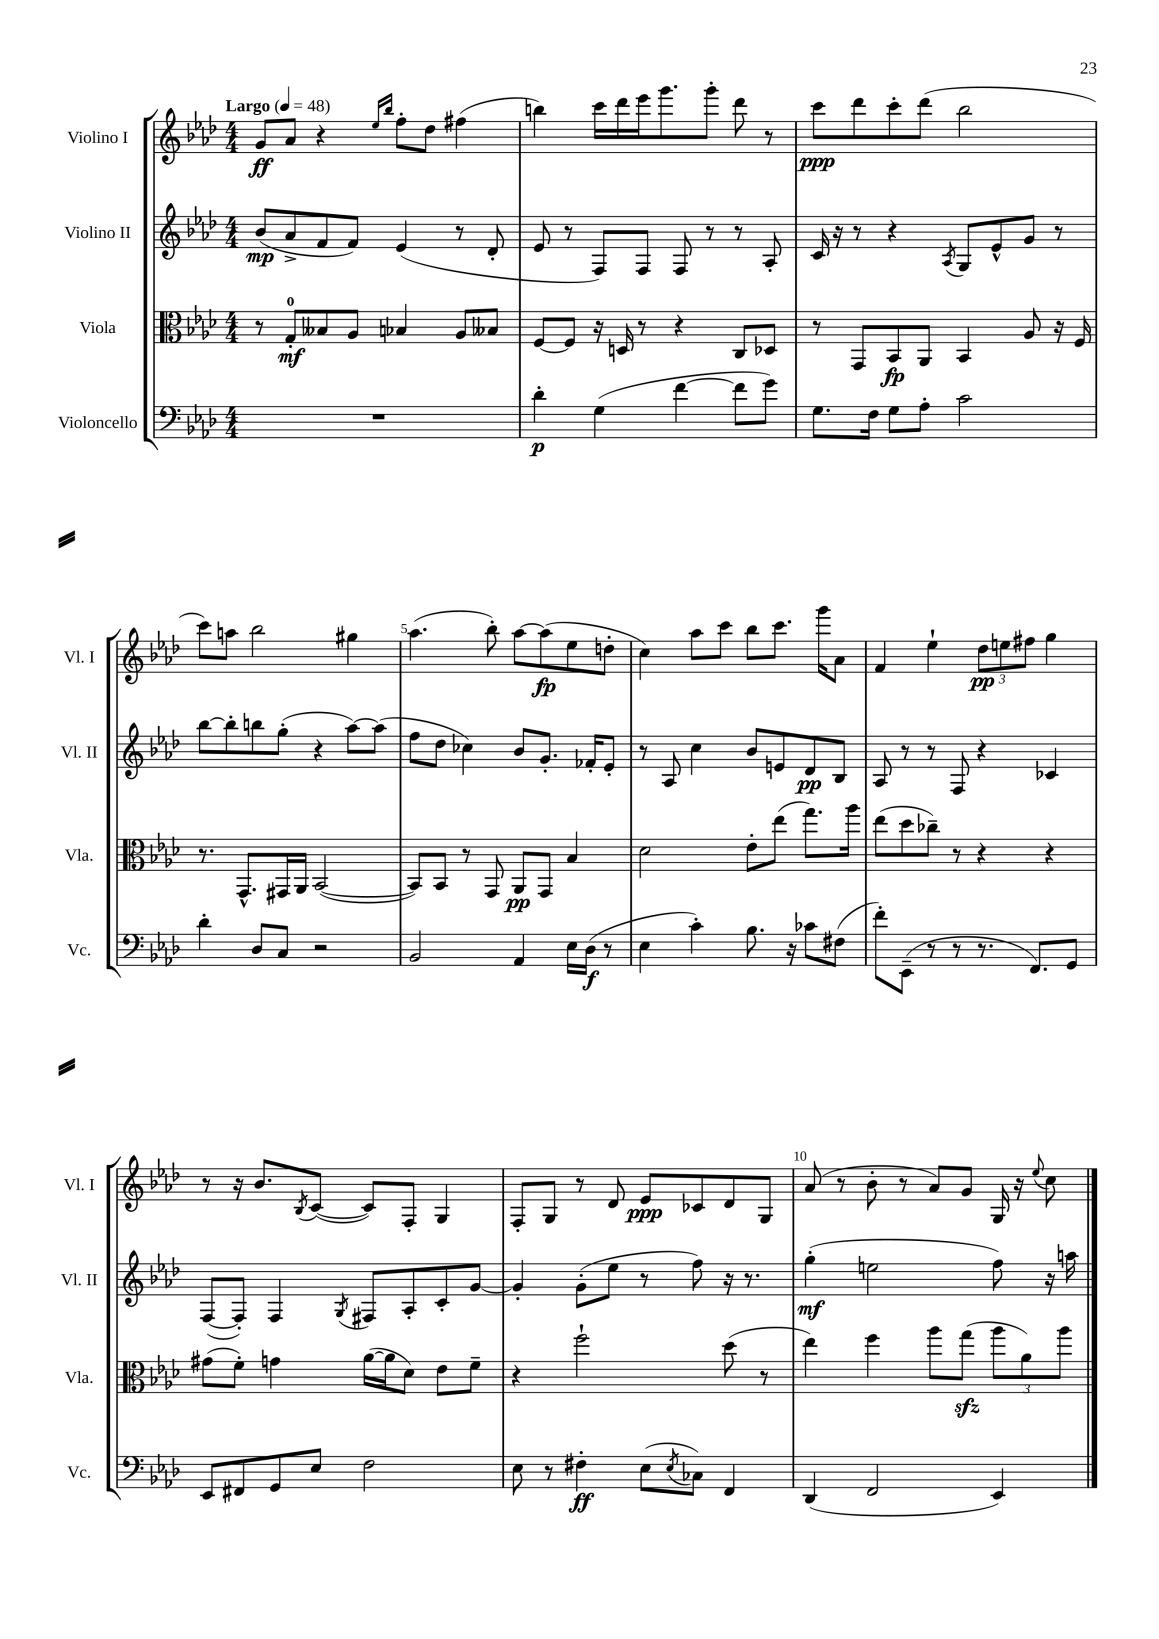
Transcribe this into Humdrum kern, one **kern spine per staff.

**kern	**kern	**kern	**kern
*staff4	*staff3	*staff2	*staff1
*clefF4	*clefC3	*clefG2	*clefG2
*k[b-e-a-d-]	*k[b-e-a-d-]	*k[b-e-a-d-]	*k[b-e-a-d-]
*M4/4	*M4/4	*M4/4	*M4/4
*MM48	*MM48	*MM48	*MM48
1r	8r	(8b-/L	8g/L
.	8G'/L	8a-^/	8a-/J
.	8B--/	8f/	4r
.	8A-/J	8f/J)	.
.	.	.	16qqee-/LL
.	.	.	16qqbb-/JJ
.	4B-/	(4e-/	8ff'\L
.	.	.	8dd-\J
.	8A-/L	8r	(4ff#\
.	8B--/J	8d-'/	.
=	=	=	=
4d-'\	[8F/L	8e-/	4bb\)
.	8F/]J	8r	.
(4G\	16r	8F/L)	16ccc\LL
.	16D/	.	16ddd-\
.	8r	8F/J	16eee-\J
.	.	.	8.ggg\
[4f\	4r	8F/	.
.	.	8r	8ggg'\J
8f\]L	8C/L	8r	8ddd-\
8g\J)	8D-/J	8A-'/	8r
=	=	=	=
8.G\L	8r	16c/	8ccc\L
.	.	16r	.
.	8GG/L	8r	8ddd-\
16F\Jk	.	.	.
8G\L	8BB-/	4r	8ccc'\
8A-'\J	8AA-/J	.	(8ddd-\J
.	.	8qA-/	.
2c\	4BB-/	8G/L	2bb-\
.	.	8e-^^/	.
.	8A-/	8g/J	.
.	16r	8r	.
.	16F/	.	.
=	=	=	=
4d-'\	8.r	[8bb-\L	8ccc\L)
.	.	8bb-'\]	8aa\J
.	8.GG^^/L	.	.
8D-/L	.	8bb\	2bb-\
8C/J	16GG#/L	(8gg'\J	.
.	16AA-/JJ	.	.
2r	([2BB-/	4r	.
.	.	[8aa-\L)	4gg#\
.	.	(8aa-\]J	.
=	=	=	=
2BB-/	8BB-/]L)	8ff\L	(4.aa-\
.	8BB-/J	8dd-\J	.
.	8r	4cc-\)	.
.	8GG/	.	8bb-'\)
4AA-/	8AA-/L	8b-/L	[8aa-\L
.	8GG/J	8.g'/J	(8aa-\]
16E-\LL	4B-/	.	8ee-\
(16D-\JJ	.	16f-'/LK	.
8r	.	8e-'/J	8dd'\J
=	=	=	=
4E-\	2d-\	8r	4cc\)
.	.	8A-/	.
4c'\)	.	4cc\	8aa-\L
.	.	.	8ccc\J
8.B-\	8e-'\L	8b-/L	8bb-\L
.	(8ee-\J	8e/	8.ccc\J
16r	.	.	.
8c-\L	8.gg\L)	8d-/	.
.	.	.	16ggg\LK
(8F#\J	.	8B-/J	8a-\J
.	16aa-\Jk	.	.
=	=	=	=
8f'\L)	(8ee-\L	8A-/	4f/
(8EE-~\J	8dd-\	8r	.
8r	8cc-~\J)	8r	4ee-`\
8r	8r	8F/	.
8.r	4r	4r	12dd-\L
.	.	.	12ee\
.	.	.	12ff#\J
8.FF/L)	.	.	.
.	4r	4c-/	4gg\
8GG/J	.	.	.
=	=	=	=
8EE-/L	(8g#\L	([8F/L	8r
8FF#/	8f'\J)	8F'/]J)	16r
.	.	.	8.b-/L
8GG/	4g\	4F/	.
.	.	.	8qB-/
8E-/J	.	.	([8c/J
.	.	8qG/	.
2F\	([16a-\LL	8F#/L	8c/]L)
.	16a-\]J	.	.
.	8d-\J)	8A-'/	8F'/J
.	8e-\L	8c'/	4G/
.	8f~\J	[8g/J	.
=	=	=	=
8E-\	4r	4g'/]	8F'/L
8r	.	.	8G/J
4F#'\	2ff`\	(8g'\L	8r
.	.	8ee-\J	8d-/
(8E-\L	.	8r	8e-/L
8qE-/	.	.	.
8C-\J)	.	8ff\)	8c-/
4FF/	(8dd-\	16r	8d-/
.	.	8.r	.
.	8r	.	8G/J
=	=	=	=
(4DD-/	4ee-\)	(4gg'\	(8a-/
.	.	.	8r
2FF/	4ff\	2ee\	8b-'\
.	.	.	8r
.	8aa-\L	.	8a-/L)
.	(8gg\J	.	8g/J
4EE-/)	12aa-\L	8ff\)	16G/
.	.	.	16r
.	12a-\)	.	.
.	.	.	8qqee-/
.	.	16r	8cc\
.	12aa-\J	.	.
.	.	16aa\	.
==	==	==	==
*-	*-	*-	*-
